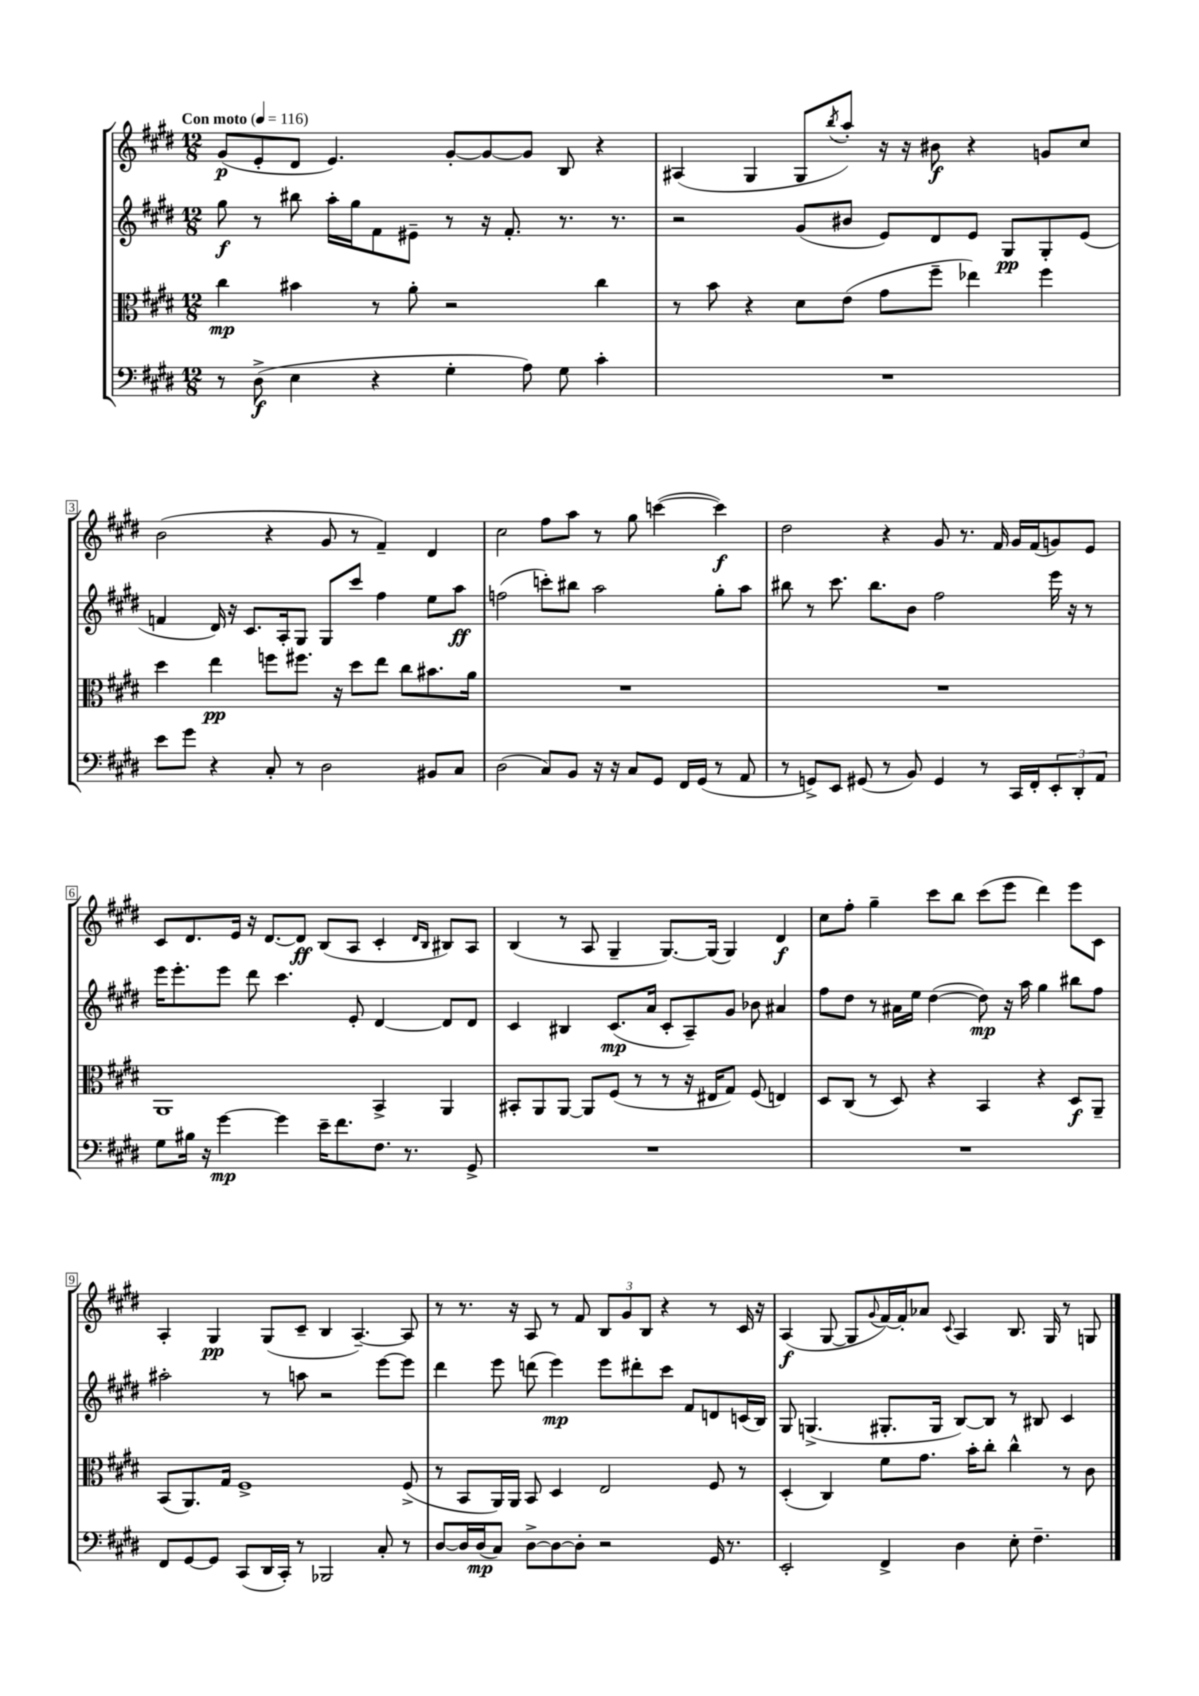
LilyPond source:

<<
\new StaffGroup <<
\new Staff = "s0" {
    \clef treble \key e \major \numericTimeSignature \time 12/8 \tempo "Con moto" 4 = 116
    gis'8\p( e'8-. dis'8 e'4.) gis'8~-. gis'8~ gis'8 b8 r4 |
    ais4( gis4 gis8 \acciaccatura { b''8 } a''8-.) r16 r16 bis'8\f r4 g'8 cis''8 |
    b'2( r4 gis'8 r8 fis'4--) dis'4 |
    cis''2 fis''8 a''8 r8 gis''8 c'''4~( c'''4\f) |
    dis''2 r4 gis'8 r8. fis'16 gis'16 fis'16( g'8) e'8 |
    cis'8 dis'8. e'16 r16 dis'8.~ dis'8\ff b8( a8 cis'4-. \grace { dis'16 b16 } bis8) a8 |
    b4( r8 a8 gis4-- gis8.~) gis16( gis4) dis'4\f |
    cis''8 fis''8-. gis''4-- cis'''8 b''8 cis'''8( e'''8 dis'''4) e'''8 cis'8 |
    a4-. gis4\pp gis8( cis'8-- b4 a4.~--) a8 |
    r8 r8. r16 a8 r8 fis'8 \tuplet 3/2 { b8 gis'8 b8 } r4 r8 cis'16 r16 |
    a4\f( gis8~ gis8 \appoggiatura { gis'8 } fis'16~) fis'16-. aes'8 \appoggiatura { cis'8 } a4 b8. gis16 r8 g8 \bar "|." |
}
\new Staff = "s1" {
    \clef treble \key e \major \numericTimeSignature \time 12/8
    gis''8\f r8 bis''8 a''16-. gis''16 fis'8 eis'8-- r8 r16 fis'8.-. r8. r8. |
    r2 gis'8( bis'8 e'8) dis'8 e'8 gis8\pp gis8-. e'8( |
    f'4 dis'16) r16 cis'8. a16-. gis8 gis8 cis'''8 fis''4 e''8 a''8\ff |
    f''2( c'''8-.) bis''8 a''2 gis''8-. a''8 |
    bis''8 r8 cis'''8. bis''8. b'8 fis''2 e'''16 r16 r8 |
    e'''16 e'''8.-. e'''8 dis'''8 cis'''4. e'8-. dis'4~ dis'8 dis'8 |
    cis'4 bis4 cis'8.\mp( a'16 cis'8-. a8--) gis'8 bes'8 ais'4 |
    fis''8 dis''8 r8 ais'16 e''16 dis''4~( dis''8\mp) r16 a''16 gis''4 bis''8 fis''8 |
    ais''2-. r8 a''8 r2 e'''8~ e'''8 |
    dis'''4 e'''8 d'''8( e'''4\mp) e'''8 dis'''8-. cis'''8 fis'8 d'8 c'16( b16) |
    gis8 g4.->( gis8.-. gis16 b8~) b8 r8 bis8 cis'4 \bar "|." |
}
\new Staff = "s2" {
    \clef alto \key e \major \numericTimeSignature \time 12/8
    cis''4\mp bis'4 r8 a'8-. r2 cis''4 |
    r8 b'8 r4 dis'8 e'8( gis'8 fis''8-- ees''4) fis''4 |
    dis''4 e''4\pp f''8 fis''8. r16 dis''8 e''8 cis''8 bis'8. a'16 |
    R1. |
    R1. |
    a,1 b,4-> a,4 |
    bis,8-. a,8 a,8~ a,8 fis8( r8 r8 r16 eis16 gis8) fis8( e4) |
    dis8 cis8( r8 dis8) r4 b,4 r4 dis8\f a,8-- |
    b,8( a,8.) gis16 fis1-> fis8->( |
    r8 b,8 a,16) a,16 b,8 dis4 e2 fis8 r8 |
    dis4-.( cis4) fis'8 gis'8. b'16-. cis''8-. cis''4-^ r8 cis'8 \bar "|." |
}
\new Staff = "s3" {
    \clef bass \key e \major \numericTimeSignature \time 12/8
    r8 dis8->\f( e4 r4 gis4-. a8) gis8 cis'4-. |
    R1. |
    e'8 gis'8 r4 cis8-. r8 dis2 bis,8 cis8 |
    dis2( cis8) b,8 r16 r16 cis8 gis,8 fis,16 gis,16( r8 a,8 |
    r8 g,8->) e,8 gis,8( r8 b,8) gis,4 r8 cis,16 fis,16-. \tuplet 3/2 { e,8-. dis,8-. a,8 } |
    gis8 bis16 r16 gis'4~\mp gis'4 e'16-- fis'8. fis8. r8. gis,8-> |
    R1. |
    R1. |
    fis,8 gis,8~ gis,8 cis,8( dis,16 cis,16-.) r8 bes,,2 cis8-. r8 |
    dis8~ dis16 dis16\mp( cis8) dis8~-> dis8~ dis8-. r2 gis,16 r8. |
    e,2-. fis,4-> dis4 e8-. fis4.-- \bar "|." |
}
>>
>>
\layout { \context { \Score \override BarNumber.stencil = #(make-stencil-boxer 0.1 0.3 ly:text-interface::print) } }
